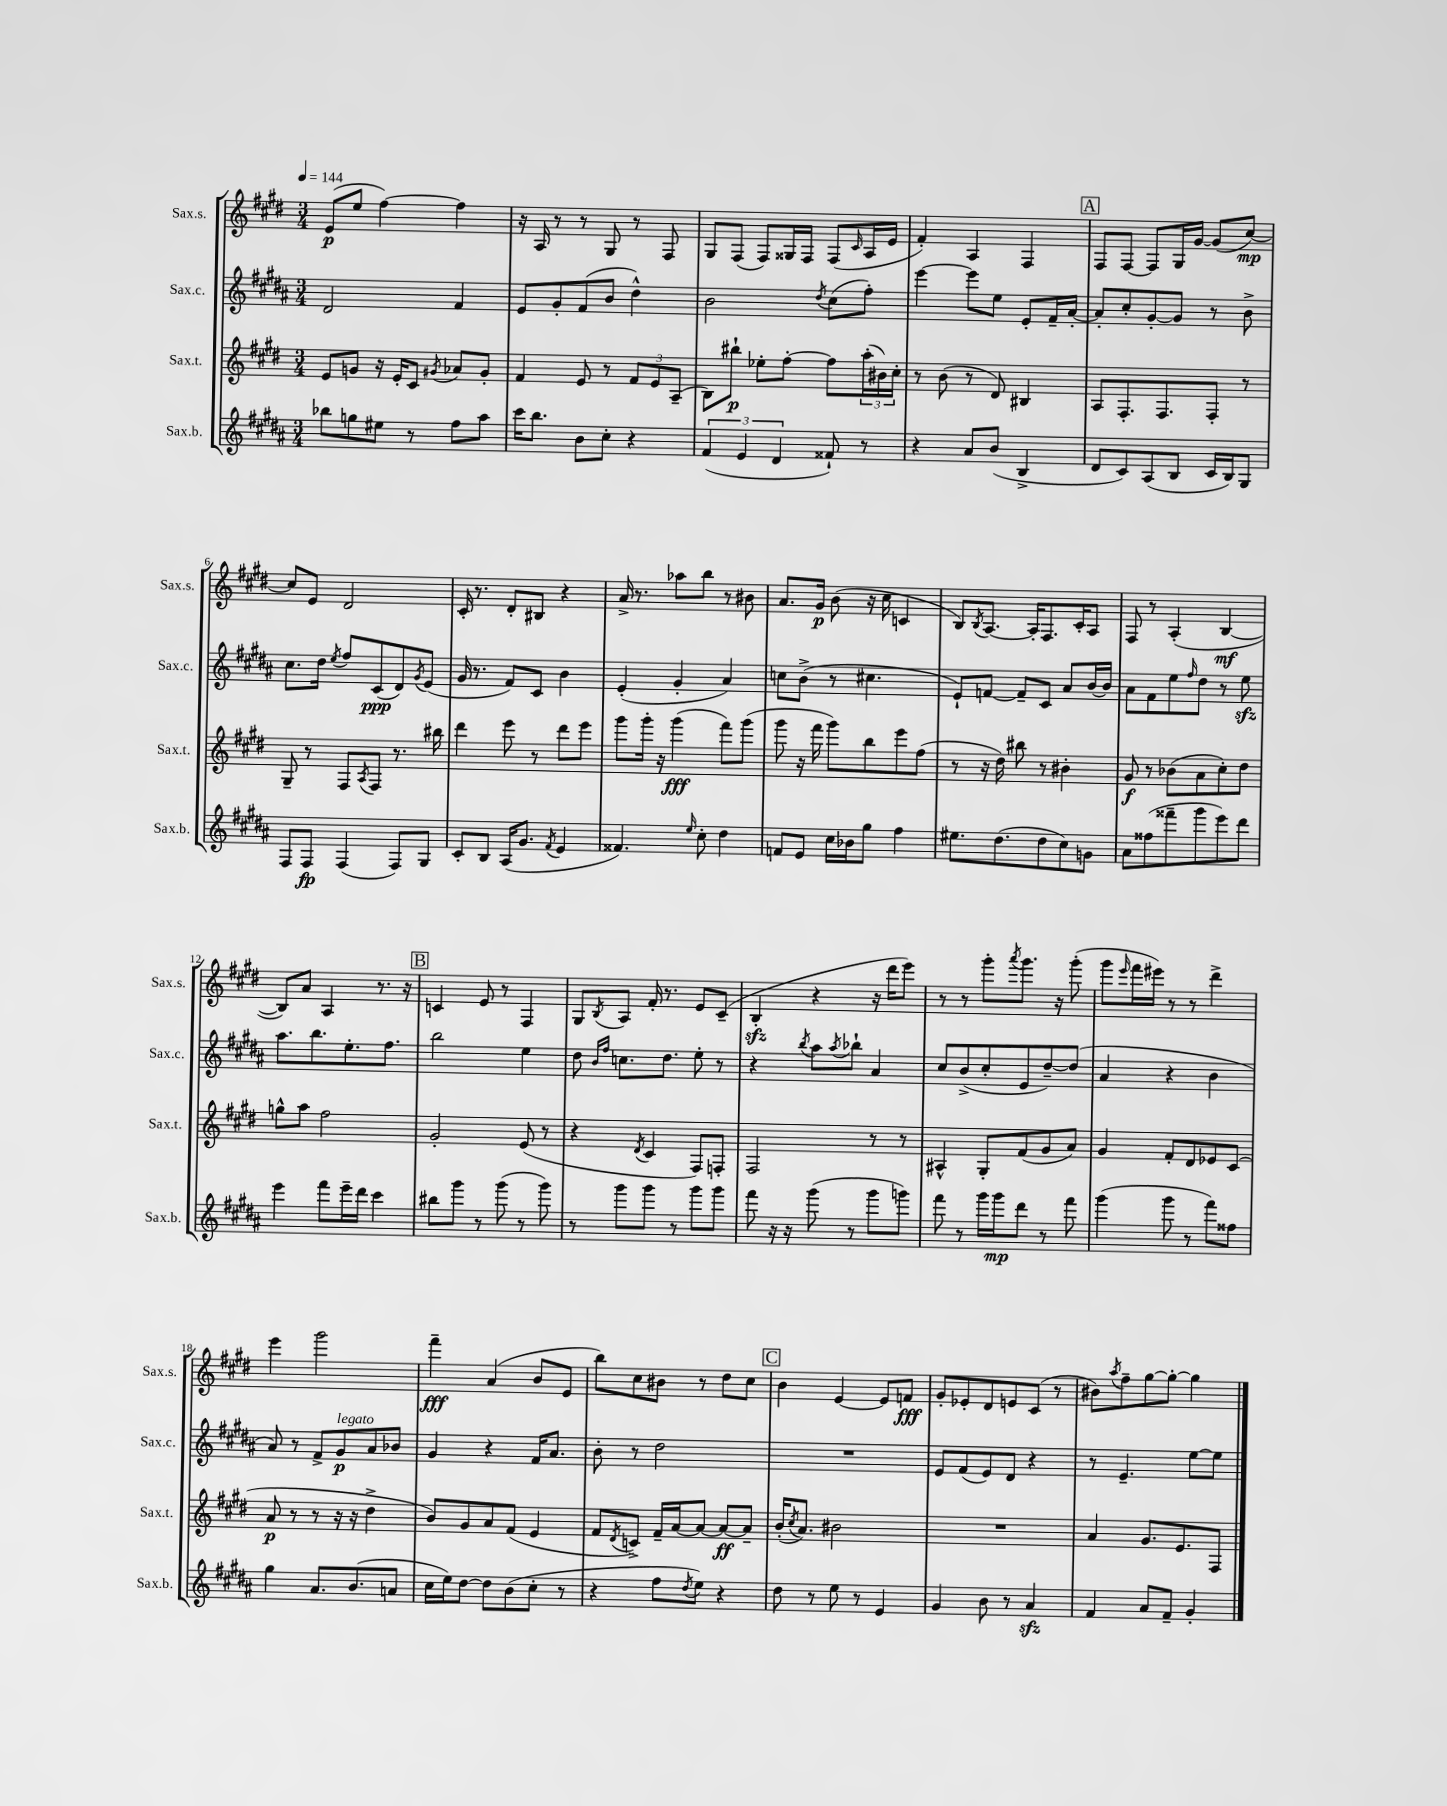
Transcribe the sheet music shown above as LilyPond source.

<<
\new StaffGroup <<
\new Staff = "s0" \with { instrumentName = "Sax.s." shortInstrumentName = "Sax.s." } {
    \clef treble \key e \major \numericTimeSignature \time 3/4 \tempo 4 = 144
    e'8\p( e''8 fis''4~) fis''4 |
    r16 a16 r8 r8 gis8 r8 fis8 |
    gis8 fis8( fis8) gisis16 fis16 fis8( \grace { cis'16 } a16 e'16 |
    fis'4-.) a4 fis4 |
    \mark \markup { \box "A" } fis8 fis8~ fis8 gis16 gis'16~ gis'8( cis''8~\mp) |
    cis''8 e'8 dis'2 |
    cis'16-. r8. dis'8-. bis8 r4 |
    a'16-> r8. aes''8 b''8 r8 bis'8 |
    a'8. gis'16\p b'8( r16 cis''16 c'4 |
    b8) \acciaccatura { b8 } a8.~ a16-. fis8. cis'16-. a8 |
    fis8 r8 a4-.( b4~\mf |
    b8) a'8 a4 r8. r16 |
    \mark \markup { \box "B" } c'4 e'8 r8 fis4 |
    gis8 \acciaccatura { b8 } a8 fis'16-. r8. e'8 cis'8--( |
    b4-.\sfz r4 r16 dis'''16 e'''8) |
    r8 r8 gis'''8-. \acciaccatura { a'''8 } gis'''8. r16 gis'''8-.( |
    gis'''8 \grace { e'''16 } fis'''16 eis'''16) r8 r8 dis'''4-> |
    e'''4 gis'''2 |
    fis'''4--\fff a'4( b'8 e'8 |
    b''8) cis''8 bis'8 r8 dis''8 cis''8 |
    \mark \markup { \box "C" } b'4 e'4~ e'8 f'8\fff |
    gis'8-. ees'8-. dis'8 e'8 cis'8( r8 |
    bis'8) \acciaccatura { a''8 } fis''8-- gis''8~ gis''8~-. gis''4 \bar "|." |
}
\new Staff = "s1" \with { instrumentName = "Sax.c." shortInstrumentName = "Sax.c." } {
    \clef treble \key b \major \numericTimeSignature \time 3/4
    dis'2 fis'4 |
    e'8 gis'8-. fis'8( b'8 dis''4-^) |
    b'2 \acciaccatura { dis''8 } cis''8( fis''8-.) |
    e'''4~ e'''8 e''8 e'8-. fis'16-- ais'16~-. |
    \mark \markup { \box "A" } ais'8-. cis''8-. gis'8~-. gis'8 r8 b'8-> |
    cis''8. dis''16 \acciaccatura { e''8 } fis''8 cis'8\ppp( dis'8) \acciaccatura { gis'8 } e'8( |
    gis'16 r8. fis'8) cis'8 b'4 |
    e'4-.( gis'4-. ais'4) |
    c''8 b'8->( r8 cis''4. |
    e'8-!) f'8~ f'8-- cis'8 ais'8 b'16~ b'16 |
    ais'8 fis'8 e''8 \grace { fis''16 } dis''8 r8 e''8\sfz |
    ais''8. b''8. e''8.-. fis''8. |
    \mark \markup { \box "B" } b''2 e''4 |
    dis''8 \grace { b'16 fis''16 } c''8. dis''8. e''8-. r8 |
    r4 \acciaccatura { b''8 } ais''8 \acciaccatura { ais''8 } bes''8-! ais'4 |
    cis''8 b'8->( cis''8-. e'8 dis''8~--) dis''8( |
    ais'4 r4 b'4 |
    ais'8) r8 fis'8-> gis'8\p^\markup { \italic "legato" } ais'8 bes'8 |
    gis'4 r4 fis'16 ais'8. |
    b'8-. r8 dis''2 |
    \mark \markup { \box "C" } R2. |
    e'8 fis'8( e'8) dis'8 r4 |
    r8 e'4.-- e''8~ e''8 \bar "|." |
}
\new Staff = "s2" \with { instrumentName = "Sax.t." shortInstrumentName = "Sax.t." } {
    \clef treble \key e \major \numericTimeSignature \time 3/4
    e'8 g'8 r16 e'16-. cis'8 \acciaccatura { gis'8 } aes'8 gis'8-. |
    fis'4 e'8 r8 \tuplet 3/2 { fis'8 e'8 a8--( } |
    b8) bis''8-!\p ees''8-. fis''8~-. fis''8 \tuplet 3/2 { a''16-.( bis'16) cis''16-. } |
    r8 b'8( r8 dis'8) bis4 |
    \mark \markup { \box "A" } a8 fis8.-. fis8. fis8-. r8 |
    gis8-- r8 fis8 \acciaccatura { a8 } fis8 r8. bis''16 |
    dis'''4 e'''8 r8 dis'''8 e'''8 |
    gis'''8 gis'''16-. r16 gis'''4\fff( fis'''8) gis'''8( |
    gis'''8 r16 fis'''16 gis'''8) b''8 e'''8 fis''8( |
    r8 r16 dis''16) bis''8 r8 bis'4-. |
    gis'8\f r8 bes'8( a'8 cis''8-.) dis''8 |
    g''8-^ a''8 fis''2 |
    \mark \markup { \box "B" } gis'2-. e'8( r8 |
    r4 \acciaccatura { dis'8 } cis'4 fis8) f8-. |
    fis2 r8 r8 |
    ais4-^ gis8-. fis'8( gis'8 a'8) |
    gis'4 fis'8-. dis'8 ees'8 cis'8( |
    a'8\p r8 r8 r16 r16 dis''4-> |
    b'8) gis'8 a'8 fis'8( e'4 |
    fis'8 \acciaccatura { dis'8 } c'8->) fis'16-- a'16~ a'8~ a'8~\ff a'8-- |
    \mark \markup { \box "C" } b'16-.( \acciaccatura { cis''8 } a'8.) bis'2 |
    R2. |
    a'4 gis'8. e'8. fis8 \bar "|." |
}
\new Staff = "s3" \with { instrumentName = "Sax.b." shortInstrumentName = "Sax.b." } {
    \clef treble \key b \major \numericTimeSignature \time 3/4
    bes''8 g''8 eis''8 r8 fis''8 ais''8 |
    cis'''16 b''8. b'8 cis''8-. r4 |
    \tuplet 3/2 { fis'4( e'4 dis'4 } fisis'8-!) r8 |
    r4 ais'8 b'8( b4-> |
    \mark \markup { \box "A" } dis'8 cis'8) ais8( b8 cis'16 b16) gis8 |
    fis8 fis8\fp fis4( fis8) gis8 |
    cis'8-. b8 ais16( gis'8. \acciaccatura { fis'8 } e'4 |
    fisis'4.) \grace { e''16 } cis''8-. dis''4 |
    f'8 e'8 cis''16 bes'16 gis''8 fis''4 |
    eis''8. dis''8.( dis''8 cis''8) g'8 |
    ais'8 fisis''8( fisis'''8-- gis'''8 e'''8) dis'''8 |
    e'''4 fis'''8 e'''16-- dis'''16 cis'''4 |
    \mark \markup { \box "B" } bis''8 gis'''8 r8 gis'''8( r8 gis'''8) |
    r8 gis'''8 gis'''8 r8 gis'''8 gis'''8 |
    fis'''8 r16 r16 gis'''8( r8 gis'''8 g'''8) |
    fis'''8 r8 gis'''16 gis'''16\mp dis'''8 r8 fis'''8 |
    gis'''4( gis'''8 r8 fis'''8) fisis''8 |
    gis''4 ais'8. b'8.( a'8 |
    cis''16 e''16) dis''8~ dis''8 b'8( cis''8-. r8 |
    r4 fis''8 \acciaccatura { dis''8 } e''8) r4 |
    \mark \markup { \box "C" } dis''8 r8 e''8 r8 e'4 |
    gis'4 b'8 r8 ais'4\sfz |
    fis'4 ais'8 fis'8-- gis'4-. \bar "|." |
}
>>
>>
